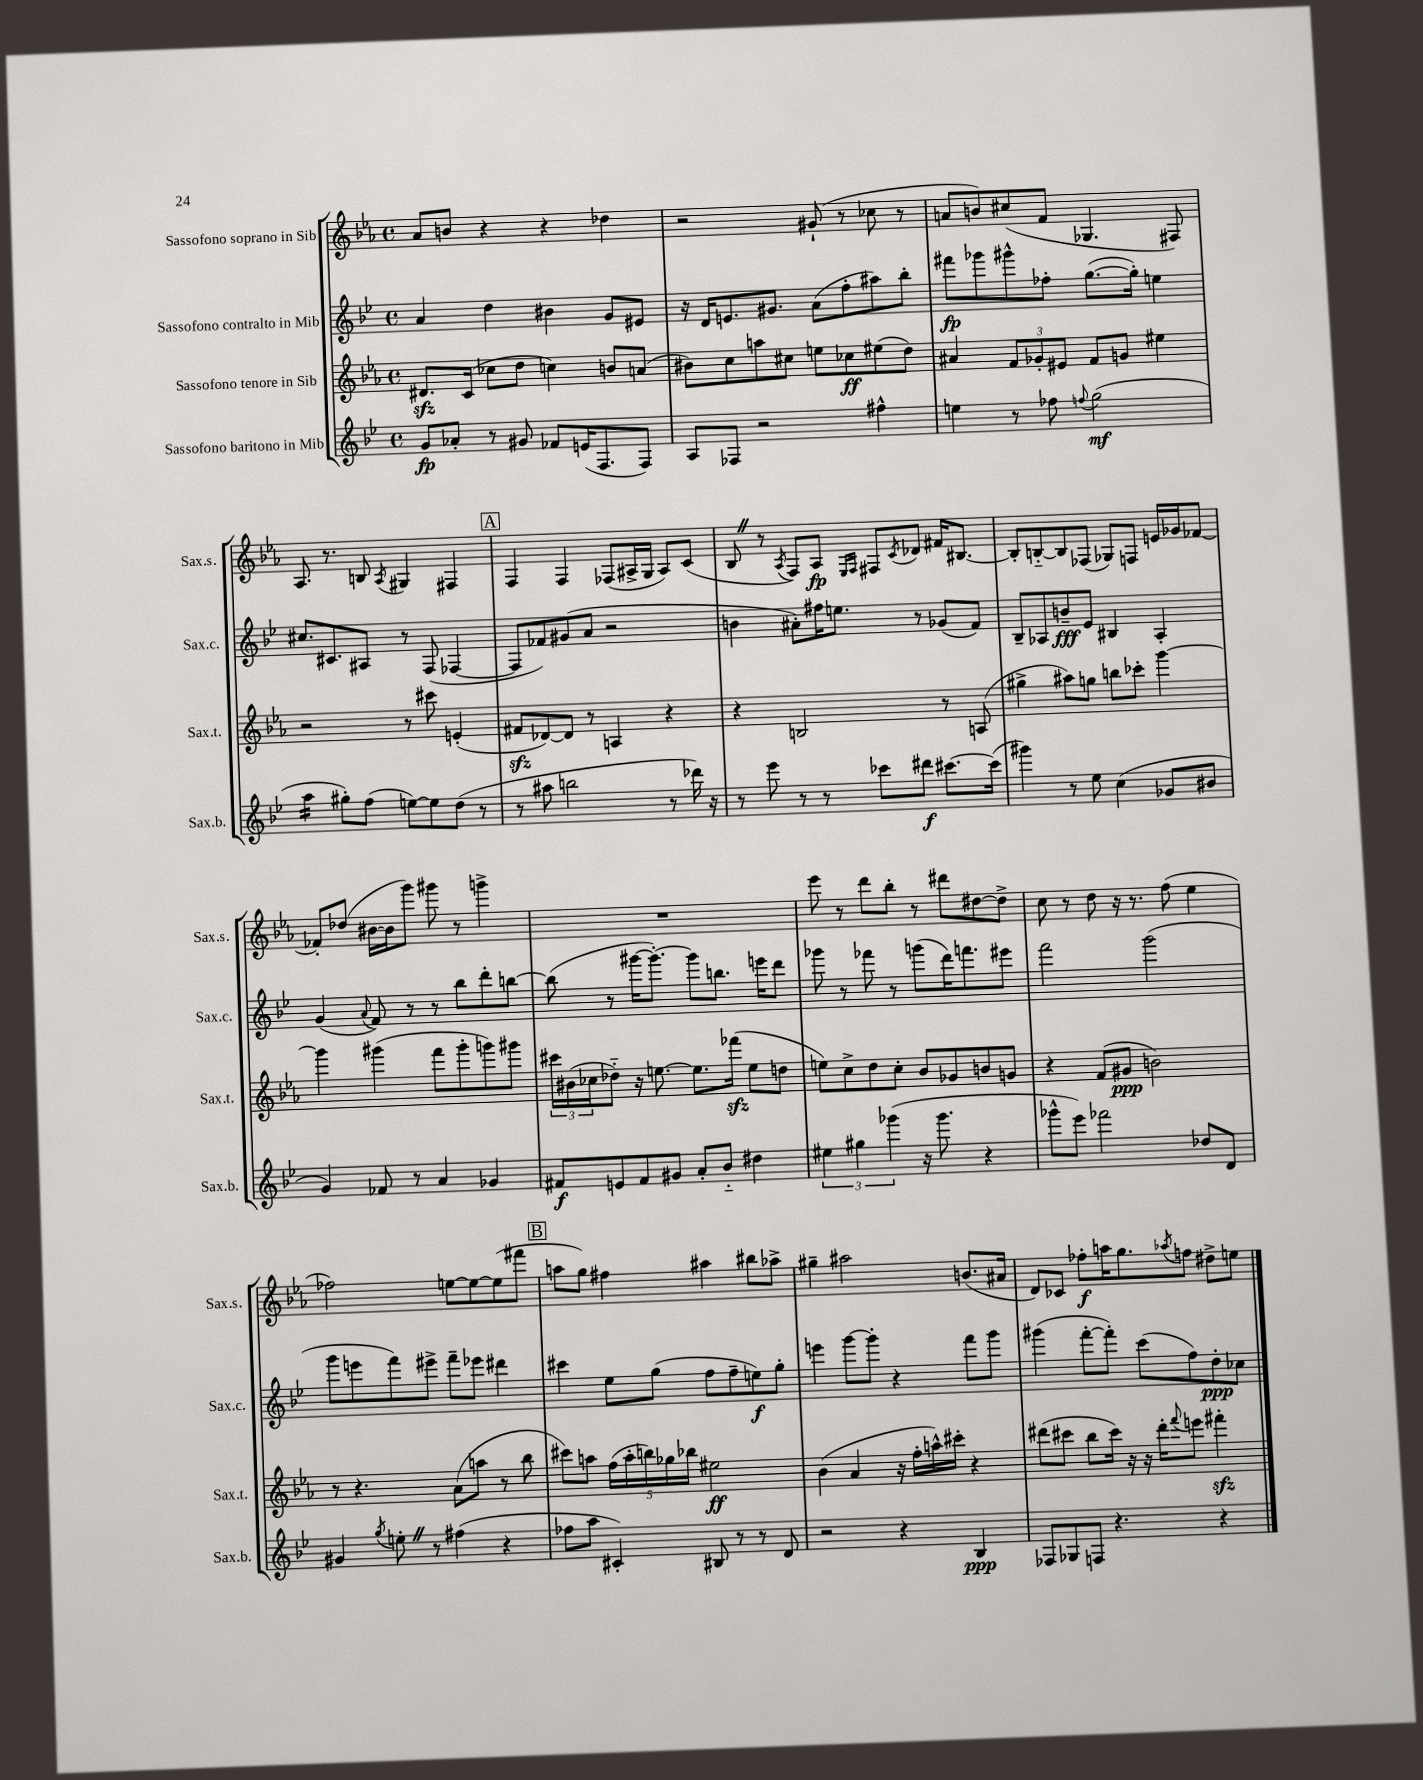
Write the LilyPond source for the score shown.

<<
\new StaffGroup <<
\new Staff = "s0" \with { instrumentName = "Sassofono soprano in Sib" shortInstrumentName = "Sax.s." } {
    \clef treble \key ees \major \defaultTimeSignature \time 4/4
    aes'8 b'8 r4 r4 des''4 |
    r2 gis'8-!( r8 ces''8 r8 |
    a'8 b'8) cis''8( f'8 ges4. fis8) |
    aes8. r8. b8 \acciaccatura { aes8 } gis4 fis4 |
    \mark \markup { \box "A" } f4 f4 fes8( ais16-> g16 ais8) c'8( |
    bes8 \once \override BreathingSign.text = \markup { \musicglyph "scripts.caesura.straight" } \breathe r8 \acciaccatura { aes8 } f8) aes8\fp \grace { ees16 f16 } fis8 \acciaccatura { c'8 } des'8 fis'16 bis8.~ |
    bis8-. b8~-_ b8 fes8( ges8) f8 e'16 ges'16 fes'8~ |
    fes'8-. des''8( bis'16~ bis'16 g'''8) gis'''8 r8 g'''4-> |
    R1 |
    ees'''8 r8 d'''8 bes''8-. r8 dis'''8 dis''8~ dis''8-> |
    c''8 r8 d''8 r16 r8. f''8( ees''4 |
    fes''2) e''8~ e''8~ e''8( fis'''8 |
    \mark \markup { \box "B" } a''8 g''8) fis''4 ais''4 bis''8 aes''8-> |
    gis''4-- ais''2 b'8.( ais'16 |
    d'8) ces'8 fes''8-.\f a''16 g''8. \acciaccatura { aes''8 } f''8 dis''8-> e''8 \bar "|." |
}
\new Staff = "s1" \with { instrumentName = "Sassofono contralto in Mib" shortInstrumentName = "Sax.c." } {
    \clef treble \key bes \major \defaultTimeSignature \time 4/4
    a'4 d''4 bis'4 g'8 eis'8 |
    r16 d'16 e'8. gis'8. a'8( f''8-. ais''8) bes''8-. |
    fis'''8\fp ges'''8 gis'''8-^ fes''8-. g''8.~( g''16-.) e''4 |
    cis''8. cis'8. ais8 r8 f8( fes4~ |
    \mark \markup { \box "A" } fes8 fes'8) gis'8( a'8 r2 |
    b'4 ais'8-.) fis''16 e''8. r8 ges'8( f'8) |
    bes8-- aes8 b'8--\fff ees'8 bis4 aes4-. |
    g'4( \appoggiatura { a'8 } f'8) r8 r8 bes''8 d'''8-. b''8~ |
    b''8( r8 gis'''16~ gis'''8.~-.) gis'''8 b''8. e'''16 d'''8 |
    ges'''8 r8 fes'''8 r8 g'''8( d'''16) f'''8. eis'''8 |
    f'''2 g'''2( |
    g'''8 e'''8 f'''8) eis'''8-> f'''8-- ees'''8 dis'''4 |
    \mark \markup { \box "B" } cis'''4 ees''8 g''8( f''8 f''8-- e''8\f) g''8-. |
    e'''4 g'''8~ g'''8-. r4 f'''8 g'''8 |
    gis'''4( f'''8~-. f'''8-.) c'''8( f''8) d''8-.\ppp ces''8 \bar "|." |
}
\new Staff = "s2" \with { instrumentName = "Sassofono tenore in Sib" shortInstrumentName = "Sax.t." } {
    \clef treble \key ees \major \defaultTimeSignature \time 4/4
    dis'8.\sfz c'16( ces''8 d''8 c''4) b'8 a'8( |
    bis'8) c''8 a''8 cis''8 e''8 ces''8\ff eis''8( d''8) |
    ais'4 \tuplet 3/2 { f'8 ges'8-. eis'8 } f'8 g'8 eis''4 |
    r2 r8 cis'''8 e'4-.( |
    \mark \markup { \box "A" } fis'8\sfz des'8~) des'8 r8 a4 r4 |
    r4 b2 r8 a8( |
    gis''4-> ais''8) g''8 b''8 ces'''8-. g'''4~ |
    g'''4 gis'''4( f'''8 gis'''8-. g'''8) gis'''8 |
    \tuplet 3/2 { cis'''16 bis'16( ces''16 } des''8-_) r16 e''8.~ e''8. fes'''16\sfz( e''8 d''8 |
    e''8) c''8-> d''8 c''8-. bes'8 ges'8 b'8 g'8 |
    r4 f'8( gis'8\ppp b'2) |
    r8 r4. aes'8( a''8 r8 bes''8 |
    \mark \markup { \box "B" } cis'''8) a''8 \tuplet 5/4 { f''16( a''16-. b''16) ges''16 bes''16 } eis''2\ff |
    bes'4( aes'4 r16 f''16-. a''16-^) cis'''16-. r4 |
    dis'''8( cis'''8 bes''8 cis'''16) r16 r16 dis'''16-. \appoggiatura { f'''8 } e'''8 fis'''4-.\sfz \bar "|." |
}
\new Staff = "s3" \with { instrumentName = "Sassofono baritono in Mib" shortInstrumentName = "Sax.b." } {
    \clef treble \key bes \major \defaultTimeSignature \time 4/4
    g'8\fp aes'8-. r8 gis'8 fes'8 e'16( f8. f8) |
    a8 fes8 r2 fis''4-^ |
    e''4 r8 fes''8 \appoggiatura { f''8 } g''2\mf( |
    a''4:16 gis''8-.) f''8( e''8~) e''8 d''8( r8 |
    \mark \markup { \box "A" } r8 ais''8 b''2 r8 des'''16) r16 |
    r8 ees'''8 r8 r8 ces'''8 dis'''8\f cis'''8.~ cis'''16( |
    gis'''4) r8 ees''8 c''4( ges'8 bis'8 |
    g'4) fes'8 r8 a'4 ges'4 |
    fis'8\f e'8 fis'8 gis'8 a'8-. bes'8-_ dis''4 |
    \tuplet 3/2 { eis''4 gis''4 ges'''4( } r16 ges'''8. r4 |
    ges'''8-^ ees'''8) fes'''2 des''8 d'8 |
    gis'4 \acciaccatura { g''8 } e''8-. \once \override BreathingSign.text = \markup { \musicglyph "scripts.caesura.straight" } \breathe r8 fis''4( r4 |
    \mark \markup { \box "B" } fes''8 a''8 cis'4-.) bis8 r8 r8 d'8 |
    r2 r4 bes4\ppp |
    fes8 ges8 f8 r4. r4 \bar "|." |
}
>>
>>
\layout { \context { \Score \remove "Bar_number_engraver" } }
